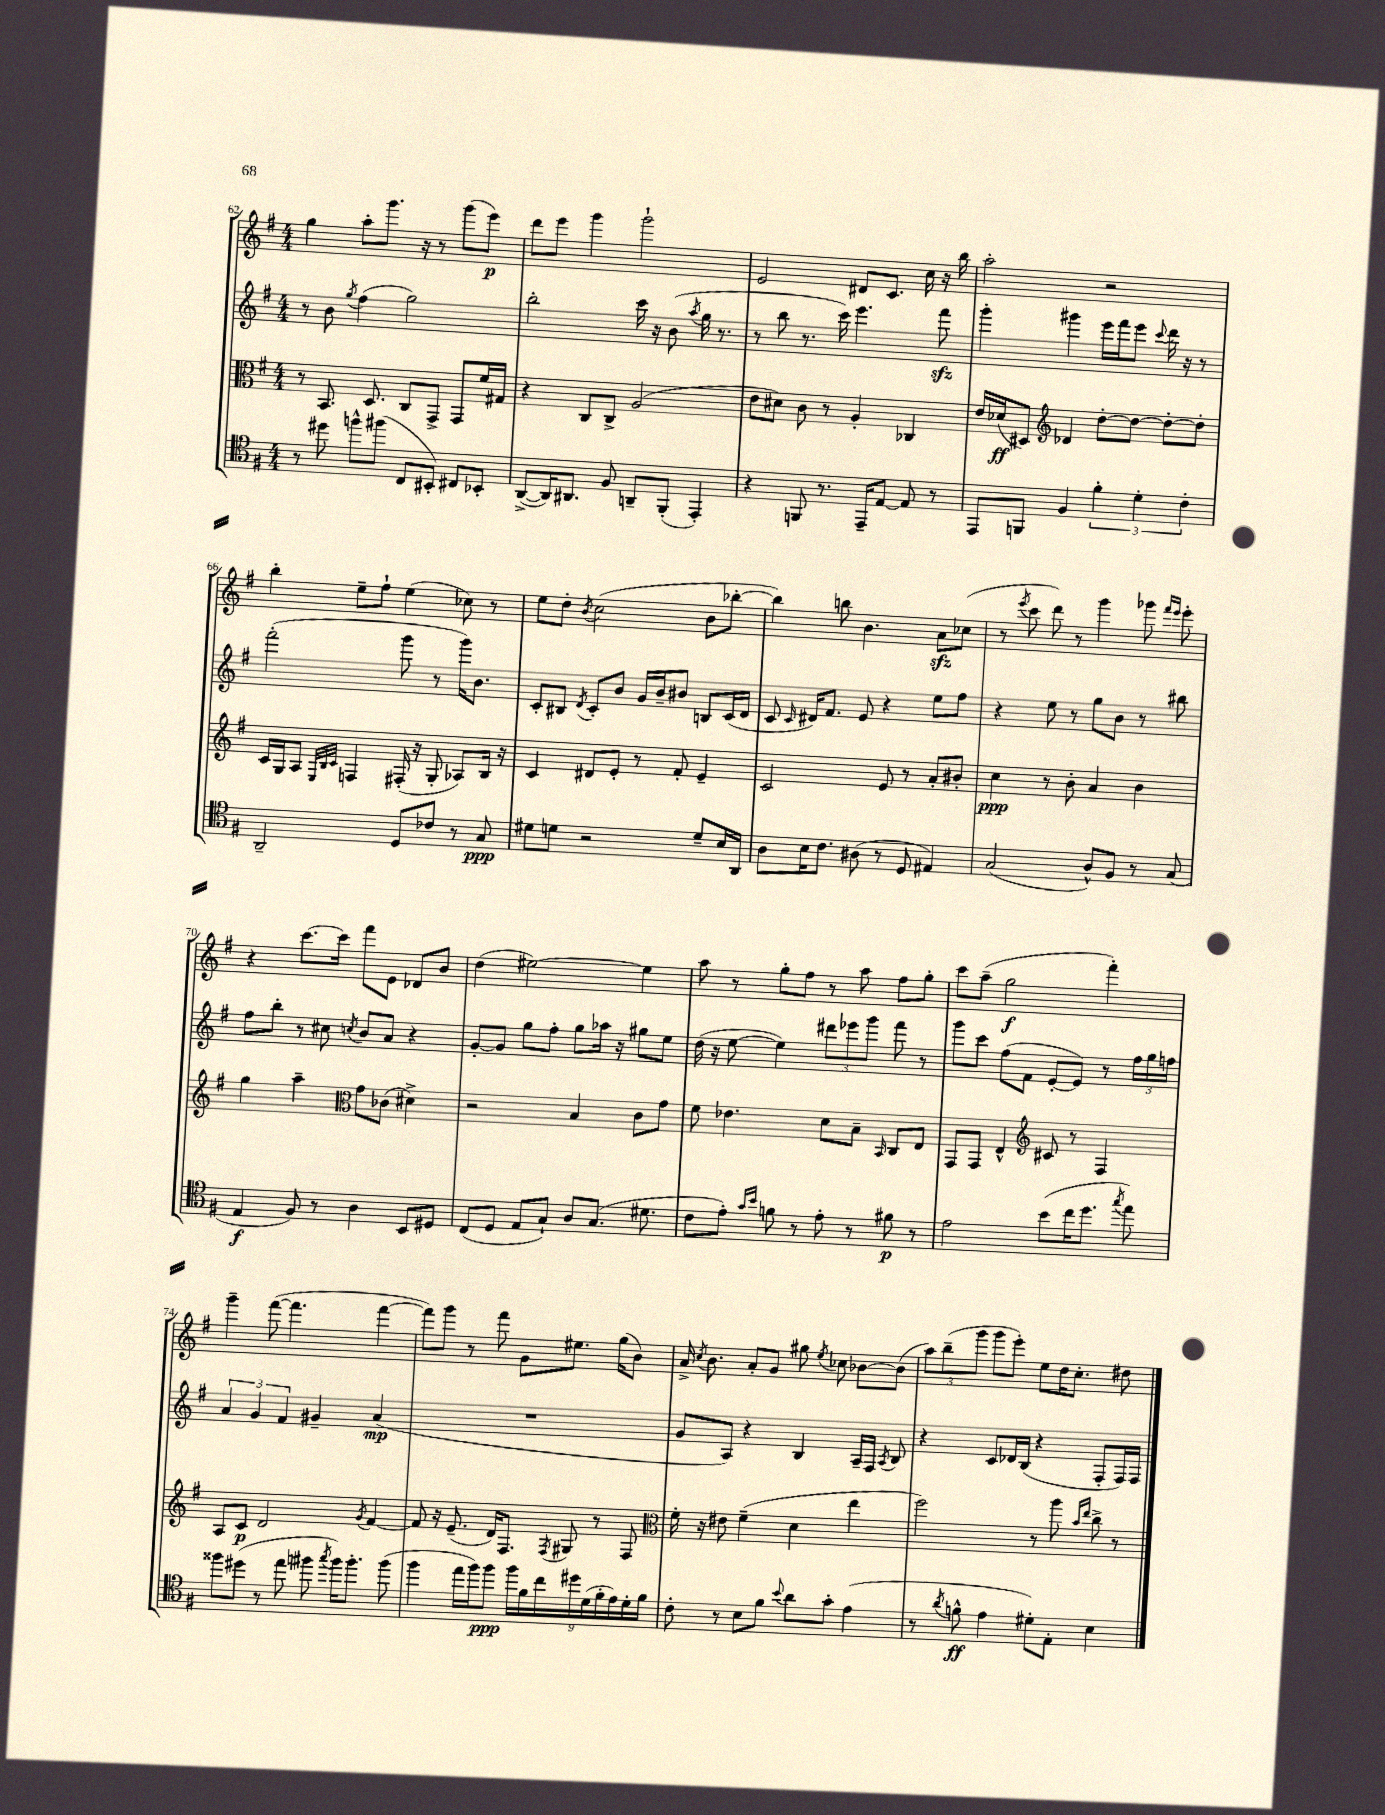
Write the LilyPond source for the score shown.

<<
\new StaffGroup <<
\new Staff = "s0" {
    \clef treble \key g \major \numericTimeSignature \time 4/4
    \autoBeamOff g''4 a''8[-. g'''8.] r16 r8 g'''8[( e'''8]\p) |
    d'''8[ e'''8] g'''4 g'''2-! |
    e'2 dis'8[ c'8.] c''16 r16 b''16 |
    a''2-. r2 |
    b''4-. e''8[-- fis''8]-! e''4( ces''8) r8 |
    e''8[ d''8]-. \acciaccatura { b'8 } c''2( b'8[ bes''8]~-. |
    bes''4) b''8 b'4. a'8[\sfz ces''8]( |
    r8 \acciaccatura { e'''8 } c'''8 d'''8) r8 g'''4 ges'''8 \grace { fis'''16[ e'''16] } e'''8-. |
    r4 c'''8.[~ c'''16] fis'''8[ e'8] des'8[ b'8] |
    d''4( eis''2~) eis''4 |
    a''8 r8 g''8[-. fis''8] r8 a''8 fis''8[ g''8]-. |
    c'''8[ a''8]--( g''2\f fis'''4-.) |
    g'''4-- fis'''8~( fis'''4. fis'''4~ |
    fis'''8[) g'''8] r8 fis'''8 g'8[ eis''8.] g''16[( b'8]) |
    a'16-> \acciaccatura { c''8 } b'8. a'8[-. g'8] gis''8 \acciaccatura { e''8 } ces''8 bes'8[~ bes'8]( |
    \tuplet 3/2 { a''8[) b''8--( g'''8] } g'''8[ e'''8]-.) e''8[ d''16 c''8.]-. dis''8 \bar "|." |
}
\new Staff = "s1" {
    \clef treble \key g \major \numericTimeSignature \time 4/4
    \autoBeamOff r8 b'8 \acciaccatura { g''8 } fis''4( g''2) |
    b''2-. c'''16 r16 b'8( \acciaccatura { a''8 } g''16 r8. |
    r8 b''8 r8. c'''16) e'''4. fis'''8\sfz |
    g'''4-. gis'''4 e'''16[ fis'''16 e'''8] \appoggiatura { c'''8 } d'''16 r16 r8 |
    fis'''2-.( g'''8 r8 g'''16[) b'8.] |
    c'8[-. bis8] \acciaccatura { d'8 } c'8[-. b'8] g'16[ b'16-- bis'8] b8[ c'16( d'16] |
    c'8 \grace { c'16 } dis'16[) fis'8.] e'8 r4 e''8[ fis''8] |
    r4 e''8 r8 g''8[ b'8] r8 bis''8 |
    fis''8[ b''8]-. r8 cis''8 \acciaccatura { c''8 } b'8[ a'8] r4 |
    g'8[~-. g'8] g''8[ fis''8]-. g''8[ aes''16] r16 gis''8[ e''8] |
    d''16( r16 e''8~ e''4) \tuplet 3/2 { dis'''8[ ees'''8 g'''8] } fis'''8 r8 |
    g'''8[ c'''8] fis''8[( fis'8] e'8[~-. e'8]) r8 \tuplet 3/2 { fis''16[ g''16 f''16] } |
    \tuplet 3/2 { a'4 g'4 fis'4 } gis'4-- a'4\mp( |
    R1 |
    g'8[ a8]) r4 b4 a16[-- fis16] \acciaccatura { a8 } b8 |
    r4 c'8[ des'16 b16]( r4 fis8[-. fis16) fis16] \bar "|." |
}
\new Staff = "s2" {
    \clef alto \key g \major \numericTimeSignature \time 4/4
    \autoBeamOff r8 b,8. d8. c8[ g,8]-> g,8[ fis'16 gis16] |
    r4 c8[ c8]-> a2( |
    e'8[ dis'8]) c'8 r8 a4-. ces4 |
    e'16[ des'16\ff( dis8]) \clef treble des'4 d''8[~-. d''8]~ d''8[~-. d''8]-. |
    c'16[ g16 a8] \grace { e32[ b32 c'32] } f4 fis16-.( r16 g8-. aes8[) b16] r16 |
    c'4 dis'8[ e'8]-. r8 fis'8-. e'4-- |
    c'2 e'8 r8 a'8[-. bis'8]-. |
    c''4\ppp r8 b'8-. a'4 b'4 |
    g''4 a''4-- \clef alto g'8[ ces'8]( dis'4->) |
    r2 b4 c'8[ g'8] |
    fis'8 ees'4. d'8[ b8]-- \grace { b,16 } c8[ e8] |
    g,8[ g,8] e4-^ \clef treble cis'8 r8 fis4 |
    a8[ c'8]\p d'2 \acciaccatura { g'8 } fis'4~ |
    fis'8 r16 e'8.--( d'16[) fis8.] \acciaccatura { fis8 } gis8 r8 fis8 |
    \clef alto fis'16-. r16 eis'8 fis'4--( d'4 e''4 |
    fis''2) r8 a''8 \grace { b'16[ e''16] } c''8-> r8 \bar "|." |
}
\new Staff = "s3" {
    \clef tenor \key g \major \numericTimeSignature \time 4/4
    \autoBeamOff r8 dis''8 f''8[-^ fis''8]( c8[ bis,8]-.) cis8[ bes,8]-. |
    a,8[~->( a,16) ais,8.] fis8 a,8[-- fis,8]-.( e,4-.) |
    r4 f,8 r8. e,16[-- e8]~ e8 r8 |
    e,8[ f,8] fis4 \tuplet 3/2 { fis'4-. d'4-. c'4-. } |
    a,2-- d8[ ces'8] r8 g8\ppp |
    dis'8[ d'8] r2 d'8[-- b16 a,16] |
    a8[ b16 c'8.] ais8( r8 d8 eis4) |
    g2( a8[-^) fis8] r8 g8( |
    e4\f fis8) r8 a4 b,8[ dis8] |
    c8[( d8] e8[ g8]-!) a8[ g8.]( dis'8. |
    c'8[ e'8]-.) \grace { g'16[ b'16] } f'8 r8 e'8-. r8 fis'8\p r8 |
    e'2 b'8[( c''16 d''8.] \acciaccatura { g''8 } e''8) |
    fisis''8[ dis''8]( r8 e''8 fis''8 \acciaccatura { g''8 } fis''16[) fis''8.]-. fis''8( |
    fis''4 e''16[ fis''16) fis''8]\ppp \tuplet 9/8 { fis''16[ fis'16 c''16 dis''16 d'16( fis'16-. e'16) d'16-. fis'16] } |
    c'8-. r8 b8[ fis'8] \appoggiatura { b'8 } a'8[ g'8]-. e'4( |
    r8 \acciaccatura { a'8 } f'8-^\ff e'4 dis'8[-.) e8]-. b4 \bar "|." |
}
>>
>>
\layout { \context { \Score currentBarNumber = #62 } }
